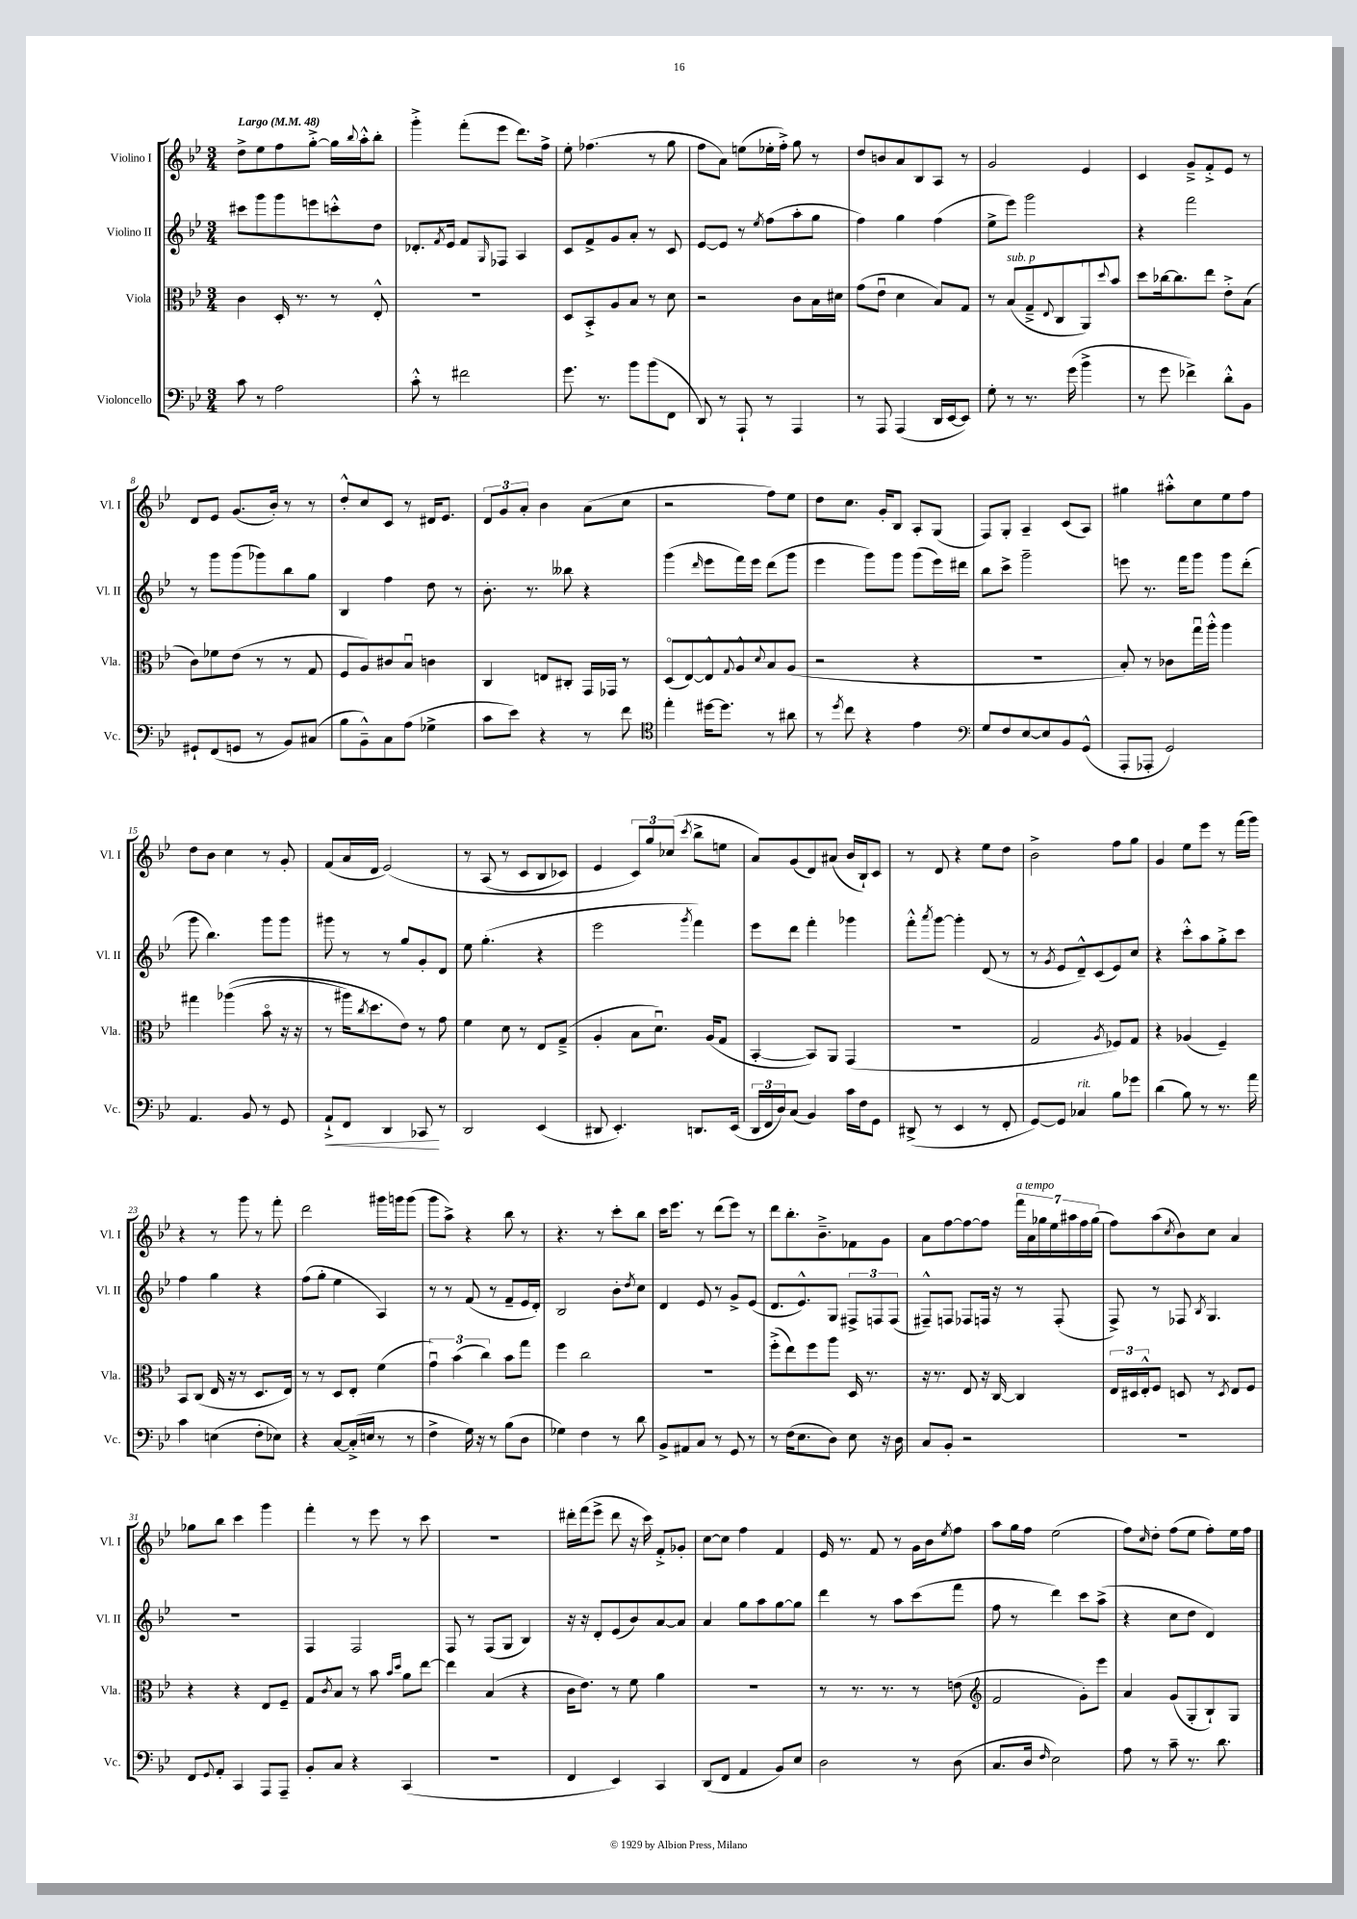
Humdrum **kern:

**kern	**dynam	**kern	**kern	**kern
*part4	*part4	*part3	*part2	*part1
*staff4	*staff4	*staff3	*staff2	*staff1
*I"Violoncello	*	*I"Viola	*I"Violino II	*I"Violino I
*I'Vc.	*	*I'Vla.	*I'Vl. II	*I'Vl. I
*clefF4	*	*clefC3	*clefG2	*clefG2
*k[b-e-]	*	*k[b-e-]	*k[b-e-]	*k[b-e-]
*M3/4	*	*M3/4	*M3/4	*M3/4
*MM48	*	*MM48	*MM48	*MM48
=1	=1	=1	=1	=1
!	!	!	!	!LO:TX:a:B:t=Largo
8c\	.	4c\	8ccc#X\L	8dd^\L
8r	.	.	8ggg\	8ee-\
2A\	.	16D'/	8ggg\	8ff\
.	.	8.r	.	.
.	.	.	8eeen\	[8gg'^\J
.	.	8r	8cccn'^^\	16gg\LL]
.	.	.	.	8qqbb-/
.	.	.	.	16aa'^^\J
.	.	8E-'^^/	8dd\J	8bb-'\J
=2	=2	=2	=2	=2
8c'^^\	.	2.r	8.d-X'/L	4ggg'^\
8r	.	.	.	.
.	.	.	8qf/	.
.	.	.	16e-/Jk	.
2f#X\	.	.	8f/L	(8fff'\L
.	.	.	16qqG/	.
.	.	.	8F-X/J	8eee-\J
.	.	.	4A/	8.ddd\L)
.	.	.	.	16ff^\Jk
=3	=3	=3	=3	=3
8.g\	.	8D/L	8c/L	8ee-'\
.	.	8BB-'^/	8f^/	(4.ff-X\
8.r	.	.	.	.
.	.	8A/	8g/	.
8b-\L	.	8B-/J	8a'/J	.
(8b-\	.	8r	8r	8r
8FF\J	.	8d\	8c/	8gg\
=4	=4	=4	=4	=4
8DD/)	.	2r	[8e-/L	8ff\L
8r	.	.	8e-/J]	8a\J)
8AAA`/	.	.	8r	(8een\L
.	.	.	8qee-/	.
8r	.	.	(8ff\L	16ee-X'\L
.	.	.	.	16ff'^\JJ)
4AAA/	.	8c\L	8aa'\	8gg\
.	.	16B-\L	8gg\J	8r
.	.	16d#X\JJ	.	.
=5	=5	=5	=5	=5
8r	.	(8g\L	4ff\)	8dd/L
8AAA/	.	8e-u\J	.	8bn/
(4AAA/	.	4d\	4gg\	8a/
.	.	.	.	8B-/
16DD/LL	.	8B-/L)	(4ff\	8A/J
[16EE-/J	.	.	.	.
8EE-/J])	.	8G/J	.	8r
=6	=6	=6	=6	=6
8G'\	.	8r	8ee-^\L	2g/
!	!	!LO:TX:a:i:t=sub. p	!	!
8r	.	(8B-/L	8eee-\J)	.
8.r	.	8G~^/	2ggg\	.
.	.	8qqE-/	.	.
.	.	8C/	.	.
(16g\	.	.	.	.
4b-^\	.	8AAu/)	.	4e-/
.	.	8qqdd/	.	.
.	.	8b-/J	.	.
=7	=7	=7	=7	=7
8r	.	8dd\L	4r	4c/
8g\	.	[16cc-X\k	.	.
.	.	8.cc-\]	.	.
4f-X^\)	.	.	2fff\	8g~^/L
.	.	8ee-\J	.	8f'^/
8d'^^\L	.	8e-'^\L	.	8e-/J
8BB-\J	.	(8B-\J	.	8r
!!LO:LB:g=z
=8	=8	=8	=8	=8
8GG#X`/L	.	8c\L)	8r	8d/L
(8FF/	.	8f-X\	8ggg\L	8e-/J
8GGn/J	.	(8e-\J	(8ggg\	(8.g/L
8r	.	8r	8ggg-X\)	.
.	.	.	.	16b-'/Jk)
8BB-/L)	.	8r	8bb-\	8r
(8C#X/J	.	8G/	8gg\J	8r
=9	=9	=9	=9	=9
8B-\L	.	8F/L	4B-/	8dd'^^/L
8BB-~^^\)	.	8A/)	.	8cc/
8C\	.	8c#X/	4ff\	8c/J
(8A\J	.	8B-u/J	.	8r
4G-X^\	.	4cn\	8dd\	16d#X/KL
.	.	.	.	8.e-/J
.	.	.	8r	.
=10	=10	=10	=10	=10
8c\L	.	4C/	8.b-'\	12d/L
.	.	.	.	12g/
8e-\J)	.	.	.	.
.	.	.	.	12a'/J
.	.	.	8.r	.
4r	.	8En/L	.	4b-\
.	.	8C#X'/J	8bb--X\	.
8r	.	16GG/LL	4r	(8a\L
.	.	16GG-X/JJ	.	.
8f\	.	8r	.	8cc\J
=11	=11	=11	=11	=11
*clefC4	*	*	*	*
4ee-'\	.	(8D/L	(4ggg\	2r
.	.	[8E-/)	.	.
.	.	.	16qqddd/	.
[16dd#X\KL	.	8E-^^/]	8eee-\L	.
8.dd#\J]	.	.	.	.
.	.	8qqG/	.	.
.	.	8A^^/	16fff\L)	.
.	.	.	16eee-\JJ	.
.	.	8qqd/	.	.
8r	.	8B-/	(8ddd\L	8ff\L)
8a#X\	.	(8A/J	8ggg\J	8ee-\J
=12	=12	=12	=12	=12
8r	.	2r	4eee-\	8dd\L
8qdd/	.	.	.	.
8cc\	.	.	.	8.cc\J
4r	.	.	8ggg\L)	.
.	.	.	.	16g'/KL
.	.	.	8ggg\J	8B-/J
4e-\	.	4r	(8ggg\L	8A'/L
.	.	.	16eee-\L)	(8G/J
.	.	.	16ddd#X\JJ	.
=13	=13	=13	=13	=13
*clefF4	*	*	*	*
8G/L	.	2.r	8bb-\L	8F/L)
8F/	.	.	8ccc^\J	8G'/J
[8E-/	.	.	2ggg~\	4A~/
8E-/]	.	.	.	.
8BB-/	.	.	.	(8c/L
(8GG^^/J	.	.	.	8A/J)
=14	=14	=14	=14	=14
8AAA'/L	.	8B-'/)	8eeen\	4gg#X\
8AAA-X'/J	.	8r	8.r	.
2GG/)	.	8c-X\L	.	8aa#X'^^\L
.	.	.	16fff\KL	.
.	.	16ggu\L	8ggg\J	8cc\
.	.	16aa'^^\JJ	.	.
.	.	4aa\	8ggg\L	8ee-\
.	.	.	(8ddd'\J	8ff\J
!!LO:LB:g=z
=15	=15	=15	=15	=15
4.AA/	.	4gg#X\	8ggg\	8dd\L
.	.	.	4.bb-\)	8b-\J
.	.	((4aa-X\	.	4cc\
8BB-/	.	.	.	.
8r	.	8b-\	8ggg\L	8r
8GG/	.	16r	8ggg\J	8g'/
.	.	16r	.	.
=16	=16	=16	=16	=16
!	!LO:HP:b	!	!	!
8AA`^/L	<	8r	8ggg#X\	(8f/L
8FF/J	.	16aa#X\KL)	8r	16a/L
.	.	8qcc/	.	.
.	.	8.dd\	.	16d/JJ
4DD/	.	.	8r	(2e-/)
.	.	8e-\J)	8gg/L	.
8CC-X/	.	8r	8g'/	.
8r	[	8g\	8d/J	.
=17	=17	=17	=17	=17
2DD/	.	4f\	8ee-\	8r
.	.	.	(4.gg'\	(8A/
.	.	8d\	.	8r
.	.	8r	.	8c/L
(4EE-/	.	8E-/L	4r	8B-/
.	.	(8G~^/J	.	8c-X/J)
=18	=18	=18	=18	=18
8DD#X/	.	4A'/	2eee-\	4e-/
4.EE-'/)	.	.	.	.
.	.	8B-\L	.	12c/L)
.	.	.	.	12gg/
.	.	8.du\J)	.	.
.	.	.	.	(12cc-X/J
.	.	.	8qggg/	8qccc/
8.DDn/L	.	.	4fff\)	8bb-^\L
.	.	(16A/KL	.	.
.	.	8G/J	.	8een\J
(16EE-/Jk	.	.	.	.
=19	=19	=19	=19	=19
24DD/LL	.	[4BB-'/	8eee-\L	8a/L)
24FF/	.	.	.	.
24D/J)	.	.	.	.
(8C/J	.	.	8ddd\J	(8g/
4BB-/)	.	8BB-/L])	4fff'\	8d/)
.	.	8AA/J	.	(8a#X/J
16c\LL	.	(4GG/	4ggg-X\	16b-/LL
16F\J	.	.	.	16B-`/J)
8GG\J	.	.	.	8c/J
=20	=20	=20	=20	=20
(8DD#X^/	.	2.r	8fff'^^\L	8r
.	.	.	8qaaa/	.
8r	.	.	[8ggg\J	8d/
4EE-/	.	.	4ggg'\]	4r
8r	.	.	(8d/	8ee-\L
8FF'/	.	.	8r	8dd\J
=21	=21	=21	=21	=21
[8GG/L)	.	2G/	8r	2b-^\
.	.	.	8qg/	.
8GG/J]	.	.	8e-/L	.
!LO:TX:a:i:t=rit.	!	!	!	!
4C-X/	.	.	8d~^^/)	.
.	.	.	(8c/	.
.	.	8qA/	.	.
8B-\L	.	8F-X/L)	8e-/)	8ff\L
8g-X\J	.	8G/J	8cc/J	8gg\J
=22	=22	=22	=22	=22
(4d\	.	4r	4r	4g/
8B-\)	.	(4A-X/	8ccc'^^\L	8ee-\L
8r	.	.	8aa\	8eee-\J
8.r	.	4F~/)	8gg'^\	8r
.	.	.	8ccc\J	(16fff\LL
16a\	.	.	.	16ggg\JJ)
!!LO:LB:g=z
=23	=23	=23	=23	=23
4c\	.	8BB-/L	4ff\	4r
.	.	(8C/J	.	.
(4En\	.	16E-/	4gg\	8r
.	.	16r	.	.
.	.	8r	.	8ggg\
8F'\L	.	8.D/L	4r	8r
8E-X\J)	.	.	.	8fff'\
.	.	16E-/Jk)	.	.
=24	=24	=24	=24	=24
4r	.	8r	(8ff\L	2ddd\
.	.	8r	8gg'\J	.
[8C/L	.	8D/L	4ee-\	.
(16C'^/L]	.	8E-'/J	.	.
16En/JJ	.	.	.	.
8r	.	(4f\	4A/)	16ggg#X\LL
.	.	.	.	16gggn\J
8r	.	.	.	(8ggg\J
=25	=25	=25	=25	=25
4F^\	.	6gu\)	8r	8ggg\L
.	.	.	8r	8aa^\J)
.	.	(6b-\	.	.
16G\)	.	.	(8f/	4r
16r	.	.	.	.
.	.	6cc\)	.	.
8r	.	.	8r	.
(8B-\L	.	8b-\L	8f~/L	8bb-\
8D\J	.	8gg\J	16e-/L	8r
.	.	.	16d'/JJ)	.
=26	=26	=26	=26	=26
4G-X\)	.	4ff\	2B-/	4.r
4F\	.	2cc\	.	.
.	.	.	.	8r
8r	.	.	8b-'\L	8ccc'\L
.	.	.	8qdd/	.
8d\	.	.	8cc\J	8bb-\J
=27	=27	=27	=27	=27
8BB-^/L	.	2.r	4d/	16ccc\KL
.	.	.	.	8.eee-\J
8AA#X/	.	.	.	.
8C/J	.	.	8e-/	8r
8r	.	.	8r	(8ddd\L
8GG/	.	.	8g^/L	8eee-\J)
8r	.	.	(8e-/J	8r
=28	=28	=28	=28	=28
8r	.	(8ff'^\L	8.d/L	8ddd\L
(16F\KL	.	8ee-\)	.	8.bb-'\
8.E-\	.	.	8.e-^^/)	.
.	.	8ff\	.	.
.	.	.	.	8.b-~^\
8D\J)	.	8aa\J	8G/J	.
8E-\	.	16D/	12F#X^/L	8f-X\
.	.	8.r	.	.
.	.	.	12Fn/	.
16r	.	.	.	8g\J
.	.	.	(12F/J	.
16D\	.	.	.	.
=29	=29	=29	=29	=29
8C/L	.	16r	8F#X~^^/L)	8a\L
.	.	8.r	.	.
8BB-'/J	.	.	8Fn/J	[8ff\
2r	.	8E-/	8F-X/L	8ff\_
.	.	16r	16Fn/Jk	8ff\J]
.	.	[16C/	16r	.
!	!	!	!	!LO:TX:a:i:t=a tempo
.	.	4C/]	8r	28fff\LL
.	.	.	.	28a\
.	.	.	.	28gg-X\
.	.	.	.	28ee-\
.	.	.	(8F'/	.
.	.	.	.	28aa#X\
.	.	.	.	28ff\
.	.	.	.	(28gg-\JJ
=30	=30	=30	=30	=30
2.r	.	24E-/LL	8F^/)	8ff\L)
.	.	24D#X/	.	.
.	.	24E-'^^/J	.	.
.	.	8F/J	8r	(8aa\
.	.	.	.	8qcc/
.	.	8Dn/	8F-X/	8b-\)
.	.	.	8qB-/	.
.	.	8r	4.G/	8cc\J
.	.	8qD/	.	.
.	.	8E-/L	.	4a/
.	.	8F/J	.	.
!!LO:LB:g=z
=31	=31	=31	=31	=31
8FF/L	.	4r	2.r	8gg-X\L
8qqGG/	.	.	.	.
8AA'/J	.	.	.	8bb-\J
4CC/	.	4r	.	4ccc\
8AAA/L	.	8E-/L	.	4ggg\
8AAA~/J	.	8F~/J	.	.
=32	=32	=32	=32	=32
8BB-'/L	.	8G/L	4F/	4fff'\
.	.	8qc/	.	.
8C/J	.	8B-/J	.	.
4r	.	8r	2F/	8r
.	.	8b-\	.	8eee-\
.	.	16qqb-/LL	.	.
.	.	16qqdd/JJ	.	.
(4CC/	.	8a\L	.	8r
.	.	[8ee-\J	.	8ccc\
=33	=33	=33	=33	=33
2.r	.	4ee-\]	8F/	2.r
.	.	.	8r	.
.	.	(4B-/	(8F/L	.
.	.	.	8G/J	.
.	.	4r	4B-/)	.
=34	=34	=34	=34	=34
4FF/	.	16c\KL	16r	16ddd#X'\LL
.	.	8.e-\J)	16r	(16fff\J
.	.	.	8d'/L	8eee-^\J
4EE-/)	.	8r	(8e-/	8ddd#\
.	.	8f\	8b-/)	16r
.	.	.	.	16ccc\)
4CC/	.	4a\	[8a/	8f'^/L
.	.	.	8a/J]	8g-X'/J
=35	=35	=35	=35	=35
(8DD/L	.	2.r	4a/	[8cc\L
8FF/J	.	.	.	8cc\J]
4AA/	.	.	8gg\L	4ff\
.	.	.	8aa\	.
8BB-/L)	.	.	[8gg\	4f/
8E-/J	.	.	8gg\J]	.
=36	=36	=36	=36	=36
2D\	.	8r	4ddd\	16e-/
.	.	.	.	8.r
.	.	8.r	.	.
.	.	.	8r	8f/
.	.	8.r	.	.
.	.	.	8aa\L	8r
8r	.	8r	(8ccc\	16g\LL
.	.	.	.	16b-\J
.	.	.	.	8qee-/
(8D\	.	(8en\	8fff\J	8ff\J
=37	=37	=37	=37	=37
*	*	*clefG2	*	*
8.C/L	.	2f/	8ff\	8aa\L
.	.	.	8r	16gg\L
16D/Jk	.	.	.	16ff\JJ
16qqF/	.	.	.	.
2E-\)	.	.	4ddd\)	(2ee-\
.	.	8g'\L)	8ccc\L	.
.	.	8eee-\J	(8aa^\J	.
=38	=38	=38	=38	=38
8A\	.	4a/	4r	8ff\L)
.	.	.	.	16qqcc/
8r	.	.	.	8dd'\J
8c~\	.	(8g/L	8cc\L	(8ff\L
8.r	.	8G'/	8dd\J	8ee-\J
.	.	8B-`/)	4d/)	8ff'\L)
8.d\	.	.	.	.
.	.	8G/J	.	16ee-\L
.	.	.	.	16ff\JJ
==	==	==	==	==
*-	*-	*-	*-	*-
